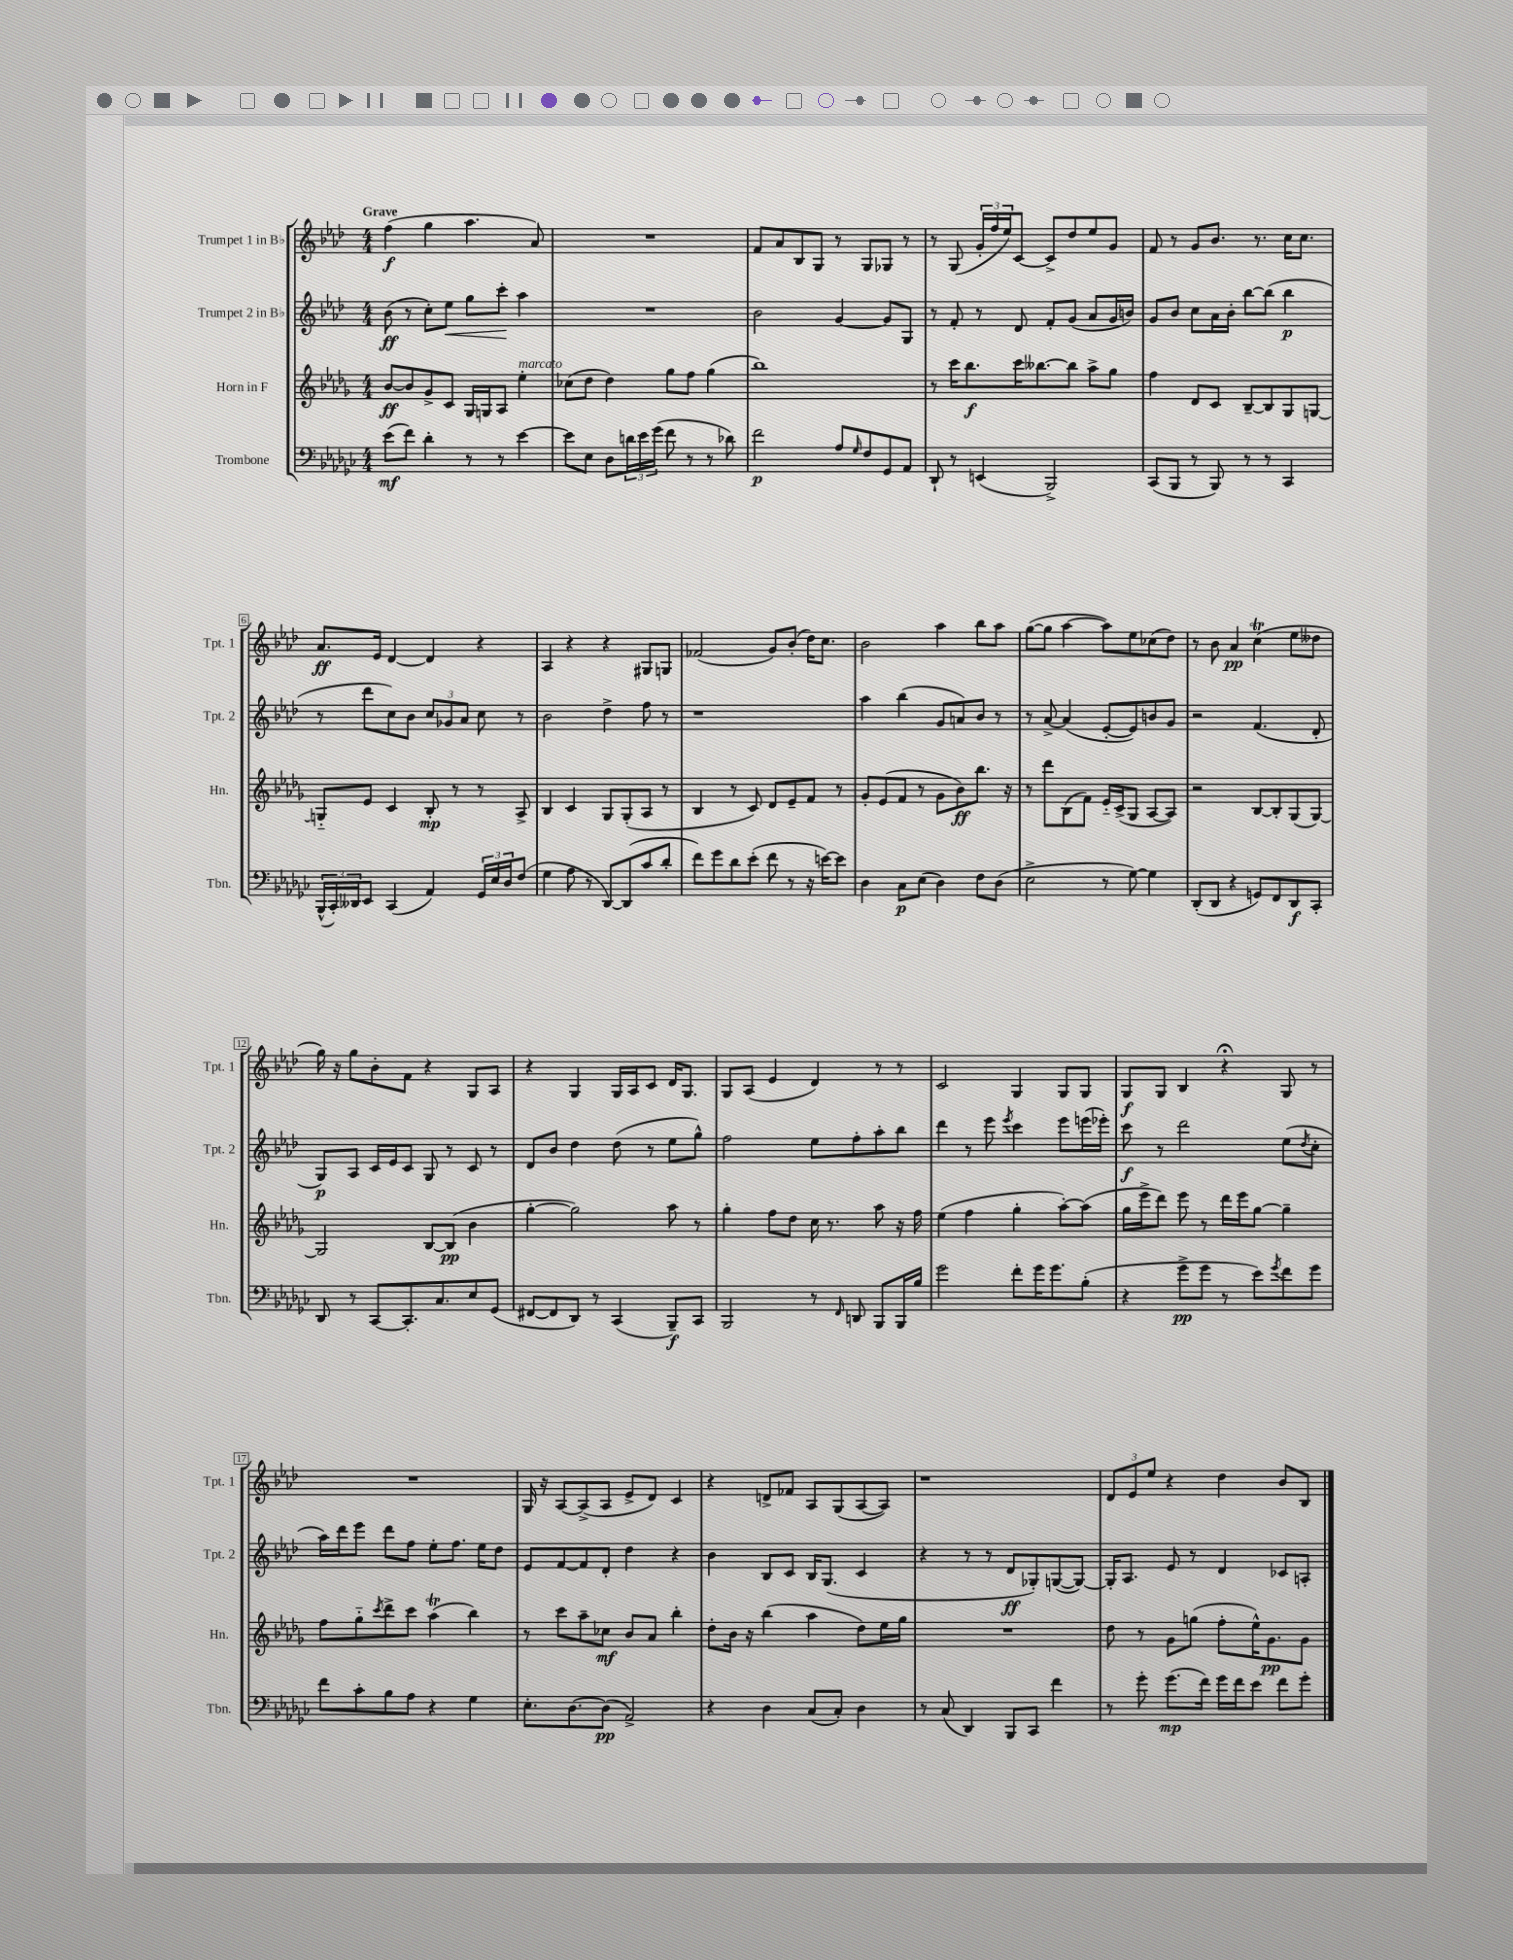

**kern	**kern	**kern	**kern
*staff4	*staff3	*staff2	*staff1
*clefF4	*clefG2	*clefG2	*clefG2
*k[b-e-a-d-g-c-]	*k[b-e-a-d-g-]	*k[b-e-a-d-]	*k[b-e-a-d-]
*M4/4	*M4/4	*M4/4	*M4/4
(8e-	[8b-	(8b-	(4ff
8f)	8b-]	8r	.
4d-'	8g-^	8cc')	4gg
.	8c	8ee-	.
8r	16G-	8gg	4.aa-
.	16G	.	.
8r	8A-	8ccc'	.
[4e-	4ee-'	4aa-	.
.	.	.	8a-)
=	=	=	=
8e-]	(8cc-	1r	1r
8E-	8dd-	.	.
8D-	4dd-)	.	.
24d	.	.	.
24e-	.	.	.
(24g-	.	.	.
8f	8gg-	.	.
8r	8ff	.	.
8r	(4gg-	.	.
8d-)	.	.	.
=	=	=	=
2f	1bb-)	2b-	8f
.	.	.	8a-
.	.	.	8B-
.	.	.	8G
8A-	.	[4g	8r
16qqG-	.	.	.
8F	.	.	8G
8GG-	.	8g]	8G-
8AA-	.	8G	8r
=	=	=	=
8DD-`	8r	8r	8r
8r	16ccc	8f'	(8G
.	8.bb-	.	.
(4EE	.	8r	24g'
.	.	.	24ff
.	.	.	24ee-)
.	16ccc	8d-	[8c
.	[8.bb--	.	.
2BBB-^)	.	8f'	8c^]
.	8bb--]	(8g	8dd-
.	8aa-^	8a-	8ee-
.	8gg-	16g	8g
.	.	16b)	.
=	=	=	=
(8CC-	4ff	8g	8f
8BBB-	.	8b-	8r
8r	8d-	8cc	8g
8BBB-)	8c	16a-	8.b-
.	.	16b-'	.
8r	[8B-~	[8bb-	.
.	.	.	8.r
8r	8B-]	(8bb-]	.
4CC-	8G-	4bb-	16cc
.	.	.	8.cc
.	[8G	.	.
=	=	=	=
(24BBB-^^	8G'~]	8r	8.a-
24CC-')	.	.	.
24DD--	.	.	.
8EE-	8e-	8ddd-	.
.	.	.	16e-
(4CC-	4c	8cc)	[4d-
.	.	8b-	.
4AA-)	8B-'	12cc	4d-]
.	.	12g-	.
.	8r	.	.
.	.	12a-	.
24GG-	8r	8cc	4r
24E-	.	.	.
24D-	.	.	.
(8F	8A-^	8r	.
=	=	=	=
4G-	4B-	2b-	4A-
8A-	4c	.	4r
8r	.	.	.
[8DD-)	8G-	4dd-^	4r
(8DD-]	(8G-'	.	.
8c-	8A-	8ff	8G#
8d-'	8r	8r	8G
=	=	=	=
8f)	4B-	1r	(2f-
8g-	.	.	.
8d-	8r	.	.
(8e-'	8c)	.	.
8f	8d-	.	8g)
8r	8e-~	.	(8b-'
16r	8f	.	16dd-)
[16e)	.	.	8.cc
8e]	8r	.	.
=	=	=	=
4D-	8g-'	4aa-	2b-
.	(8e-	.	.
8C-	8f	(4bb-	.
(8E-	8r	.	.
4D-)	8g-	8g	4aa-
.	8b-)	8a)	.
8F	8.bb-	8b-	8bb-
(8D-	.	8r	8aa-
.	16r	.	.
=	=	=	=
2E-^	8r	8r	([8gg
.	8ddd-	[8a-^	8gg]
.	(8B-	(4a-]	[4aa-
.	8f)	.	.
8r	16e-'~	[8e-'	8aa-])
.	(16c^	.	.
[8G-)	8G-	8e-])	8ee-
4G-]	[8A-	8b	(8cc-
.	8A-])	8g	8dd-)
=	=	=	=
(8DD-'	2r	2r	8r
8DD-	.	.	8b-
4r	.	.	4a-
8GG)	[8B-	(4.f	(4cc
8FF	8B-']	.	.
8DD-	(8G-	.	8ee-
8CC-'	[8G-)	8d-'	8dd--
=	=	=	=
8DD-	2G-]	8G)	16gg)
.	.	.	16r
8r	.	8A-	8gg
[8CC-	.	16c	8b-'
.	.	16e-	.
8.CC-']	.	8c	8f
.	[8B-	8G	4r
8.C-	.	.	.
.	(8B-]	8r	.
8E-	4b-	8c	8G
(8GG-	.	8r	8A-
=	=	=	=
[8FF#	[4gg-'	8d-	4r
8FF#]	.	8b-	.
8DD-)	2gg-])	4dd-	4G
8r	.	.	.
(4CC-	.	(8dd-	16G
.	.	.	16A-
.	.	8r	8c
8BBB-~)	8aa-	8ee-	16d-
.	.	.	8.G
8CC-	8r	8gg^^)	.
=	=	=	=
2BBB-	4gg-'	2ff	8G
.	.	.	(8A-
.	8ff	.	4e-
.	8dd-	.	.
8r	16cc	8ee-	4d-)
.	8.r	.	.
16qqFF	.	.	.
8DD	.	8ff'	.
8BBB-	8aa-	8aa-'	8r
16BBB-	16r	8bb-	8r
16B-	16ff	.	.
=	=	=	=
2g-	(4ee-	4ddd-	2c
.	4ff	8r	.
.	.	8eee-	.
.	.	8qeee-	.
8f'	4gg-'	4ccc	4G
16g-	.	.	.
8.g-	.	.	.
.	[8aa-')	8eee-	8G
(8B-'	(8aa-]	(16eee	8G
.	.	16eee-')	.
=	=	=	=
4r	16gg-	8ccc	8G
.	16eee-^	.	.
.	8ddd-)	8r	8G
8g-^	8eee-	2ddd-	4B-
8g-	8r	.	.
8r	16ddd-	.	4r;
.	16eee-	.	.
8e-)	[8gg-	.	.
8qg-	.	.	.
8f	4gg-~]	(8ee-	8G
.	.	8qdd-	.
8g-	.	8cc'	8r
=	=	=	=
8f	8ff	16aa-)	1r
.	.	16ddd-	.
8c-'	8gg-'~	8eee-	.
.	8qccc	.	.
8B-	8ddd-^	8ddd-	.
8A-	8ccc	8ff	.
4r	(4aa-	8ee-'	.
.	.	8.ff	.
4G-	4bb-)	.	.
.	.	16ee-	.
.	.	8dd-	.
=	=	=	=
8.E-'	8r	8e-	16G
.	.	.	16r
.	8ccc	[8f	[8A-
[8.D-	.	.	.
.	8aa-~	8f]	(8A-^]
(8D-]	8cc-	8d-'	8A-
2AA-^)	8b-	4dd-	8e-^
.	8a-	.	8d-)
.	4bb-'	4r	4c
=	=	=	=
4r	8dd-'	4b-	4r
.	16b-	.	.
.	16r	.	.
4D-	(4bb-	8B-	8d^
.	.	8c	8f-
(8C-	4aa-	16B-	8A-
.	.	(8.G	.
8C-')	.	.	(8G
4D-	8dd-)	4c	[8A-
.	16ee-	.	8A-])
.	16gg-	.	.
=	=	=	=
8r	1r	4r	1r
(8C-	.	.	.
4DD-)	.	8r	.
.	.	8r	.
8BBB-	.	8d-	.
8CC-	.	8G-')	.
4f	.	([8G	.
.	.	8G_)	.
=	=	=	=
8r	8dd-	16G']	12d-
.	.	8.A-	.
.	.	.	12e-
8g-'	8r	.	.
.	.	.	12ee-
(8.g-	8g-	8e-	4r
.	(8gg	8r	.
16f)	.	.	.
16g-	8ff'	4d-	4dd-
16f	.	.	.
8e-	16ee-^^)	.	.
.	8.g-	.	.
8f	.	8c-	8b-
8g-'	8g-	8A'	8B-
==	==	==	==
*-	*-	*-	*-
